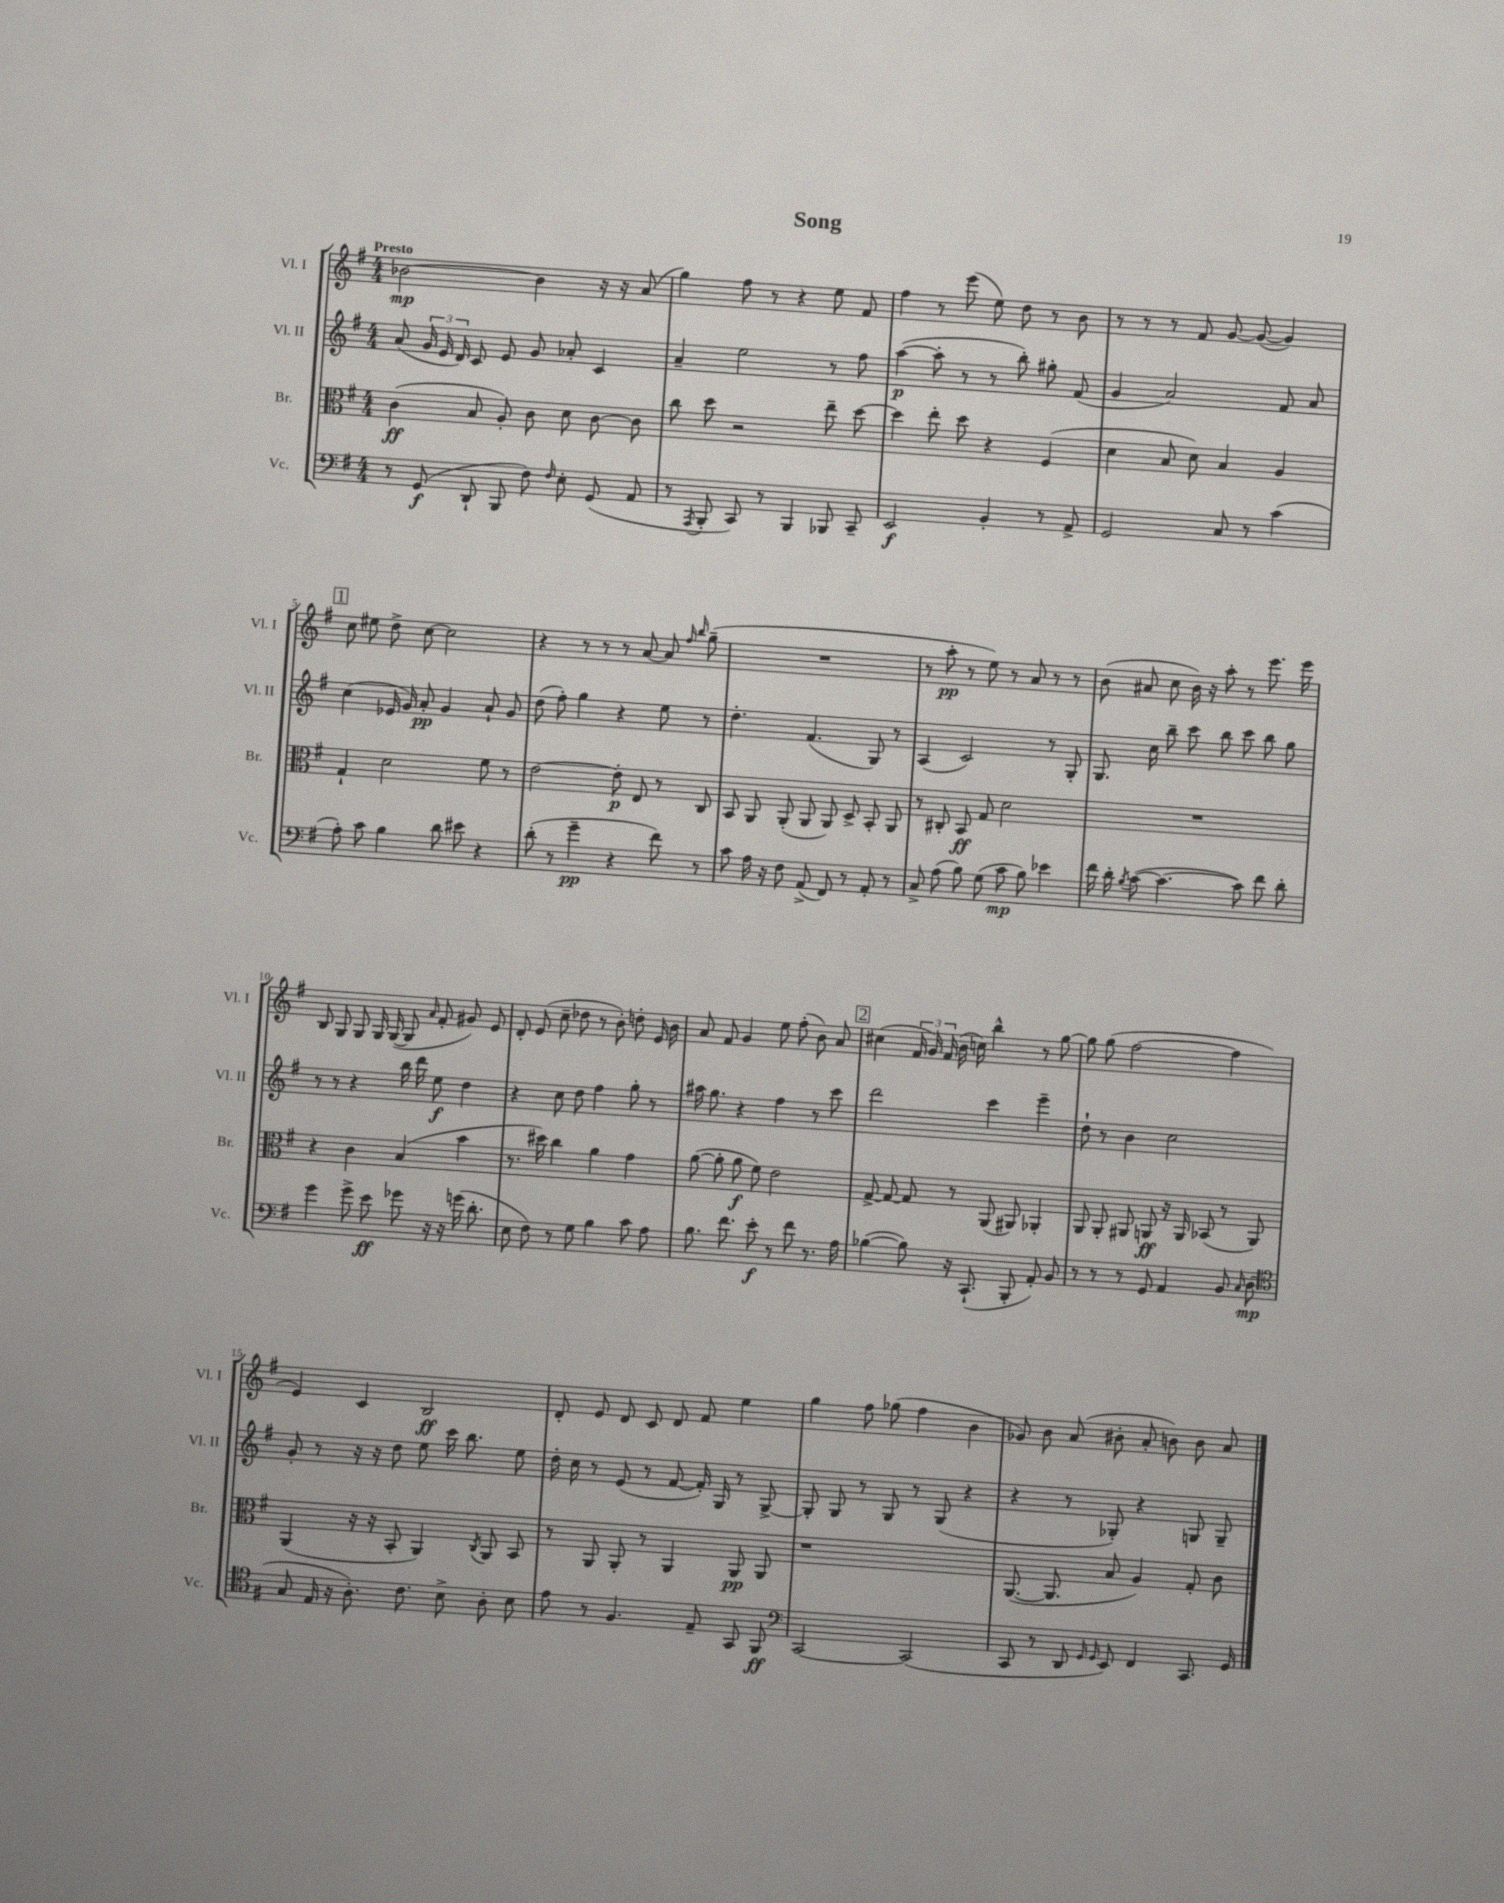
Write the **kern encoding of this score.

**kern	**dynam	**kern	**dynam	**kern	**dynam	**kern	**dynam
*part4	*part4	*part3	*part3	*part2	*part2	*part1	*part1
*staff4	*staff4	*staff3	*staff3	*staff2	*staff2	*staff1	*staff1
*I"Vc.	*	*I"Br.	*	*I"Vl. II	*	*I"Vl. I	*
*I'Vc.	*	*I'Br.	*	*I'Vl. II	*	*I'Vl. I	*
*clefF4	*	*clefC3	*	*clefG2	*	*clefG2	*
*k[f#]	*	*k[f#]	*	*k[f#]	*	*k[f#]	*
*M4/4	*	*M4/4	*	*M4/4	*	*M4/4	*
=1	=1	=1	=1	=1	=1	=1	=1
!	!	!	!	!	!	!LO:TX:a:B:t=Presto	!
8r	.	(4c\	ff	(8a/	.	[2b-X\	mp
(8GG/	f	.	.	24g/	.	.	.
.	.	.	.	24e/	.	.	.
.	.	.	.	24d/)	.	.	.
8DD`/	.	8B/	.	8c/	.	.	.
8BBB/	.	8A'/)	.	8e/	.	.	.
8F#\)	.	8c\	.	8g/	.	4b-\]	.
16qqF#/	.	.	.	.	.	.	.
8E'\	.	8d\	.	8a-X'/	.	.	.
(8GG/	.	[8c\	.	4c/	.	16r	.
.	.	.	.	.	.	16r	.
8AA/	.	8c\]	.	.	.	(8a/	.
=2	=2	=2	=2	=2	=2	=2	=2
8r	.	8cc\	.	4a~/	.	4gg\)	.
8qAAA/	.	.	.	.	.	.	.
8BBB'/	.	8dd\	.	.	.	.	.
8CC/)	.	2r	.	2ee\	.	8ff#\	.
8r	.	.	.	.	.	8r	.
4BBB/	.	.	.	.	.	4r	.
8BBB-X/	.	8ee~\	.	8r	.	8ee\	.
8CC~/	.	[8dd\	.	8ff#\	.	8f#/	.
=3	=3	=3	=3	=3	=3	=3	=3
2EE/	f	4dd\]	.	([4aa\	p	4ff#\	.
.	.	8ee'\	.	8aa'\]	.	8r	.
.	.	8dd\	.	8r	.	(8eee\	.
4BB'/	.	4r	.	8r	.	8ee\)	.
.	.	.	.	8bb'\)	.	8dd\	.
8r	.	(4F#/	.	8gg#X'\	.	8r	.
8AA^/	.	.	.	(8f#/	.	8b\	.
=4	=4	=4	=4	=4	=4	=4	=4
2GG/	.	4d\	.	4g/	.	8r	.
.	.	.	.	.	.	8r	.
.	.	8B/	.	2a/)	.	8r	.
.	.	8d\)	.	.	.	8f#/	.
8C/	.	4B/	.	.	.	[8g/	.
8r	.	.	.	.	.	(8g/_	.
(4c\	.	4A/	.	8f#/	.	4g/])	.
.	.	.	.	8a/	.	.	.
!!LO:LB:g=z
!!LO:REH:place=s1:t=1
=5	=5	=5	=5	=5	=5	=5	=5
8A'\)	.	4G`/	.	(4cc\	.	8cc\	.
8c\	.	.	.	.	.	8ee#X\	.
4B\	.	2d\	.	16e-X/	.	8dd^\	.
.	.	.	.	16g/)	.	.	.
.	.	.	.	8a'/	pp	[8cc\	.
8d\	.	.	.	4g/	.	2cc\]	.
8e#X\	.	.	.	.	.	.	.
4r	.	8f#\	.	8a`/	.	.	.
.	.	8r	.	8g/	.	.	.
=6	=6	=6	=6	=6	=6	=6	=6
(8d'\	.	[2e\	.	(8dd\	.	4r	.
8r	.	.	.	8ff#'\)	.	.	.
4g~\	pp	.	.	4gg\	.	8r	.
.	.	.	.	.	.	8r	.
4r	.	8e'\]	p	4r	.	8r	.
.	.	8E/	.	.	.	[8a/	.
8f#\)	.	8r	.	8ee\	.	8a/]	.
.	.	.	.	.	.	16qqff#/	.
.	.	.	.	.	.	16qqbb/	.
8r	.	8C/	.	8r	.	(8gg~\	.
=7	=7	=7	=7	=7	=7	=7	=7
8c\	.	8BB/	.	4.dd'\	.	1r	.
16A\	.	8AA/	.	.	.	.	.
16r	.	.	.	.	.	.	.
8F#\	.	(8AA'/	.	.	.	.	.
(8AA^/	.	8AA/	.	(4.f#/	.	.	.
8FF#/)	.	8AA/)	.	.	.	.	.
8r	.	8D^/	.	.	.	.	.
8AA'/	.	8BB'/	.	8G/)	.	.	.
8r	.	8AA/	.	8r	.	.	.
=8	=8	=8	=8	=8	=8	=8	=8
8C^/	.	8r	.	(4A/	.	8r	.
(8A\	.	8C#X'/	.	.	.	8aa'\	pp
8B\)	.	8BB/	ff	2c/)	.	8r	.
(8G\	.	8G/	.	.	.	8ee\)	.
8c\	mp	2d\	.	.	.	8r	.
8B\)	.	.	.	.	.	8a/	.
4e-X\	.	.	.	8r	.	8r	.
.	.	.	.	8G'/	.	8r	.
=9	=9	=9	=9	=9	=9	=9	=9
16f#\	.	1r	.	8.G/	.	(8b\	.
16d'\	.	.	.	.	.	.	.
8qB/	.	.	.	.	.	.	.
([8c\	.	.	.	.	.	8a#X/	.
.	.	.	.	16cc\	.	.	.
4.c\_	.	.	.	8bb~\	.	8cc\	.
.	.	.	.	8ccc\	.	16b\)	.
.	.	.	.	.	.	16r	.
.	.	.	.	8bb\	.	8aa'\	.
8c\])	.	.	.	8ccc\	.	8r	.
8f#\	.	.	.	8bb\	.	8.eee\	.
8d'\	.	.	.	8gg\	.	.	.
.	.	.	.	.	.	16eee\	.
!!LO:LB:g=z
=10	=10	=10	=10	=10	=10	=10	=10
4g\	.	4r	.	8r	.	8B/	.
.	.	.	.	8r	.	8G/	.
8g^\	.	4c\	.	4r	.	8G/	.
8e\	ff	.	.	.	.	16G/	.
.	.	.	.	.	.	([16G/	.
8g-X\	.	(4B/	.	16bb\	.	8G/]	.
.	.	.	.	16ddd\	.	.	.
.	.	.	.	.	.	16qqa/	.
16r	.	.	.	8ee\	f	8f#'/	.
16r	.	.	.	.	.	.	.
(16gn\	.	4b\	.	4dd\	.	8g#X/)	.
8.d'\	.	.	.	.	.	.	.
.	.	.	.	.	.	8e/	.
=11	=11	=11	=11	=11	=11	=11	=11
8E\	.	8.r	.	4r	.	8d'/	.
8F#\)	.	.	.	.	.	(8e/	.
.	.	16dd#X\)	.	.	.	.	.
8r	.	4cc\	.	8cc\	.	8cc~\	.
8G\	.	.	.	8dd\	.	8dd-X\	.
4B\	.	4a\	.	4ff#\	.	8r	.
.	.	.	.	.	.	8b'\)	.
8c\	.	4g\	.	8gg'\	.	8ddn'\	.
8A\	.	.	.	8r	.	16e/	.
.	.	.	.	.	.	16b\	.
=12	=12	=12	=12	=12	=12	=12	=12
8.B\	.	([8a\	.	16aa#X\	.	8a/	.
.	.	.	.	8.gg\	.	.	.
.	.	8a'\]	.	.	.	8f#/	.
8.f#\	.	.	.	.	.	.	.
.	.	8a\	f	4r	.	4g/	.
8e'\	f	8f#\)	.	.	.	.	.
8r	.	2e\	.	4ff#\	.	8ee\	.
8f#\	.	.	.	.	.	(8ff#'\	.
8.r	.	.	.	8r	.	8b\)	.
.	.	.	.	8ccc\	.	8a/	.
16A\	.	.	.	.	.	.	.
!!LO:REH:place=s1:t=2
=13	=13	=13	=13	=13	=13	=13	=13
([4B-X\	.	[8G^/	.	2ddd\	.	(4cc#X\	.
.	.	8G/_	.	.	.	.	.
8B-\])	.	8G/]	.	.	.	24f#/	.
.	.	.	.	.	.	24g/)	.
.	.	.	.	.	.	(24f#/	.
16r	.	8r	.	.	.	16b\	.
(8.CC`/	.	.	.	.	.	16ccn\)	.
.	.	(8AA/	.	4ccc\	.	4bb^^\	.
8BBB'/	.	8AA#X/)	.	.	.	.	.
8AA'/)	.	4AA-X'/	.	4eee~\	.	8r	.
8BB/	.	.	.	.	.	[8gg\	.
=14	=14	=14	=14	=14	=14	=14	=14
8r	.	8AA/	.	8dd`\	.	8gg\]	.
8r	.	8AA'/	.	8r	.	(8gg\	.
8r	.	8AA#X/	.	4b\	.	[2ff#\	.
8GG/	.	8AAn/	ff	.	.	.	.
4AA/	.	16r	.	2cc\	.	.	.
.	.	16AA/	.	.	.	.	.
.	.	(8BB-X/	.	.	.	.	.
8BB/	.	8r	.	.	.	4ff#\]	.
16qqC/	.	.	.	.	.	.	.
(8D\	mp	8AA/)	.	.	.	.	.
!!LO:LB:g=z
=15	=15	=15	=15	=15	=15	=15	=15
*clefC4	*	*	*	*	*	*	*
8G/	.	(4AA/	.	8g'/	.	4e/)	.
16E/	.	.	.	8r	.	.	.
16r	.	.	.	.	.	.	.
8.A'\)	.	16r	.	16r	.	4c/	.
.	.	16r	.	16r	.	.	.
.	.	8BB'/	.	8dd\	.	.	.
8.c\	.	.	.	.	.	.	.
.	.	4AA/)	.	8ee\	.	2B/	ff
8B^\	.	.	.	16ccc\	.	.	.
.	.	.	.	8.bb\	.	.	.
.	.	8qC/	.	.	.	.	.
8A'\	.	8AA/	.	.	.	.	.
8B\	.	8BB/	.	8ee\	.	.	.
=16	=16	=16	=16	=16	=16	=16	=16
8e\	.	8r	.	16dd'\	.	8d'/	.
.	.	.	.	16cc\	.	.	.
8r	.	8AA/	.	8r	.	8e/	.
4.F#/	.	8AA'/	.	(8e/	.	8d/	.
.	.	8r	.	8r	.	8c/	.
.	.	4AA/	.	[8f#/	.	8d/	.
8E~/	.	.	.	16f#'/])	.	8f#/	.
.	.	.	.	16G/	.	.	.
8GG/	.	8AA/	pp	8r	.	4ee\	.
8FF#/	ff	8AA/	.	[8G^/	.	.	.
=17	=17	=17	=17	=17	=17	=17	=17
*clefF4	*	*	*	*	*	*	*
[2CC/	.	1r	.	8G'/]	.	4gg\	.
.	.	.	.	8G/	.	.	.
.	.	.	.	8r	.	8ff#\	.
.	.	.	.	8G/	.	(8gg-X\	.
(2CC/]	.	.	.	8r	.	4ff#\	.
.	.	.	.	(8G/	.	.	.
.	.	.	.	4r	.	4b\	.
=18	=18	=18	=18	=18	=18	=18	=18
8CC/	.	([8.AA/	.	4r	.	8g-X/)	.
8r	.	.	.	.	.	8b\	.
.	.	8.AA/]	.	.	.	.	.
8DD/	.	.	.	8r	.	(8a/	.
16qqGG/	.	.	.	.	.	.	.
16qqGG/	.	.	.	.	.	.	.
8EE/)	.	8B/	.	8G-X'/)	.	8b#X'\	.
4FF#/	.	4A/)	.	4r	.	8a'/	.
.	.	.	.	.	.	8bn\)	.
8.CC/	.	8G'/	.	8Gn/	.	8b\	.
.	.	8c\	.	8G~/	.	8a/	.
16GG/	.	.	.	.	.	.	.
==	==	==	==	==	==	==	==
*-	*-	*-	*-	*-	*-	*-	*-
